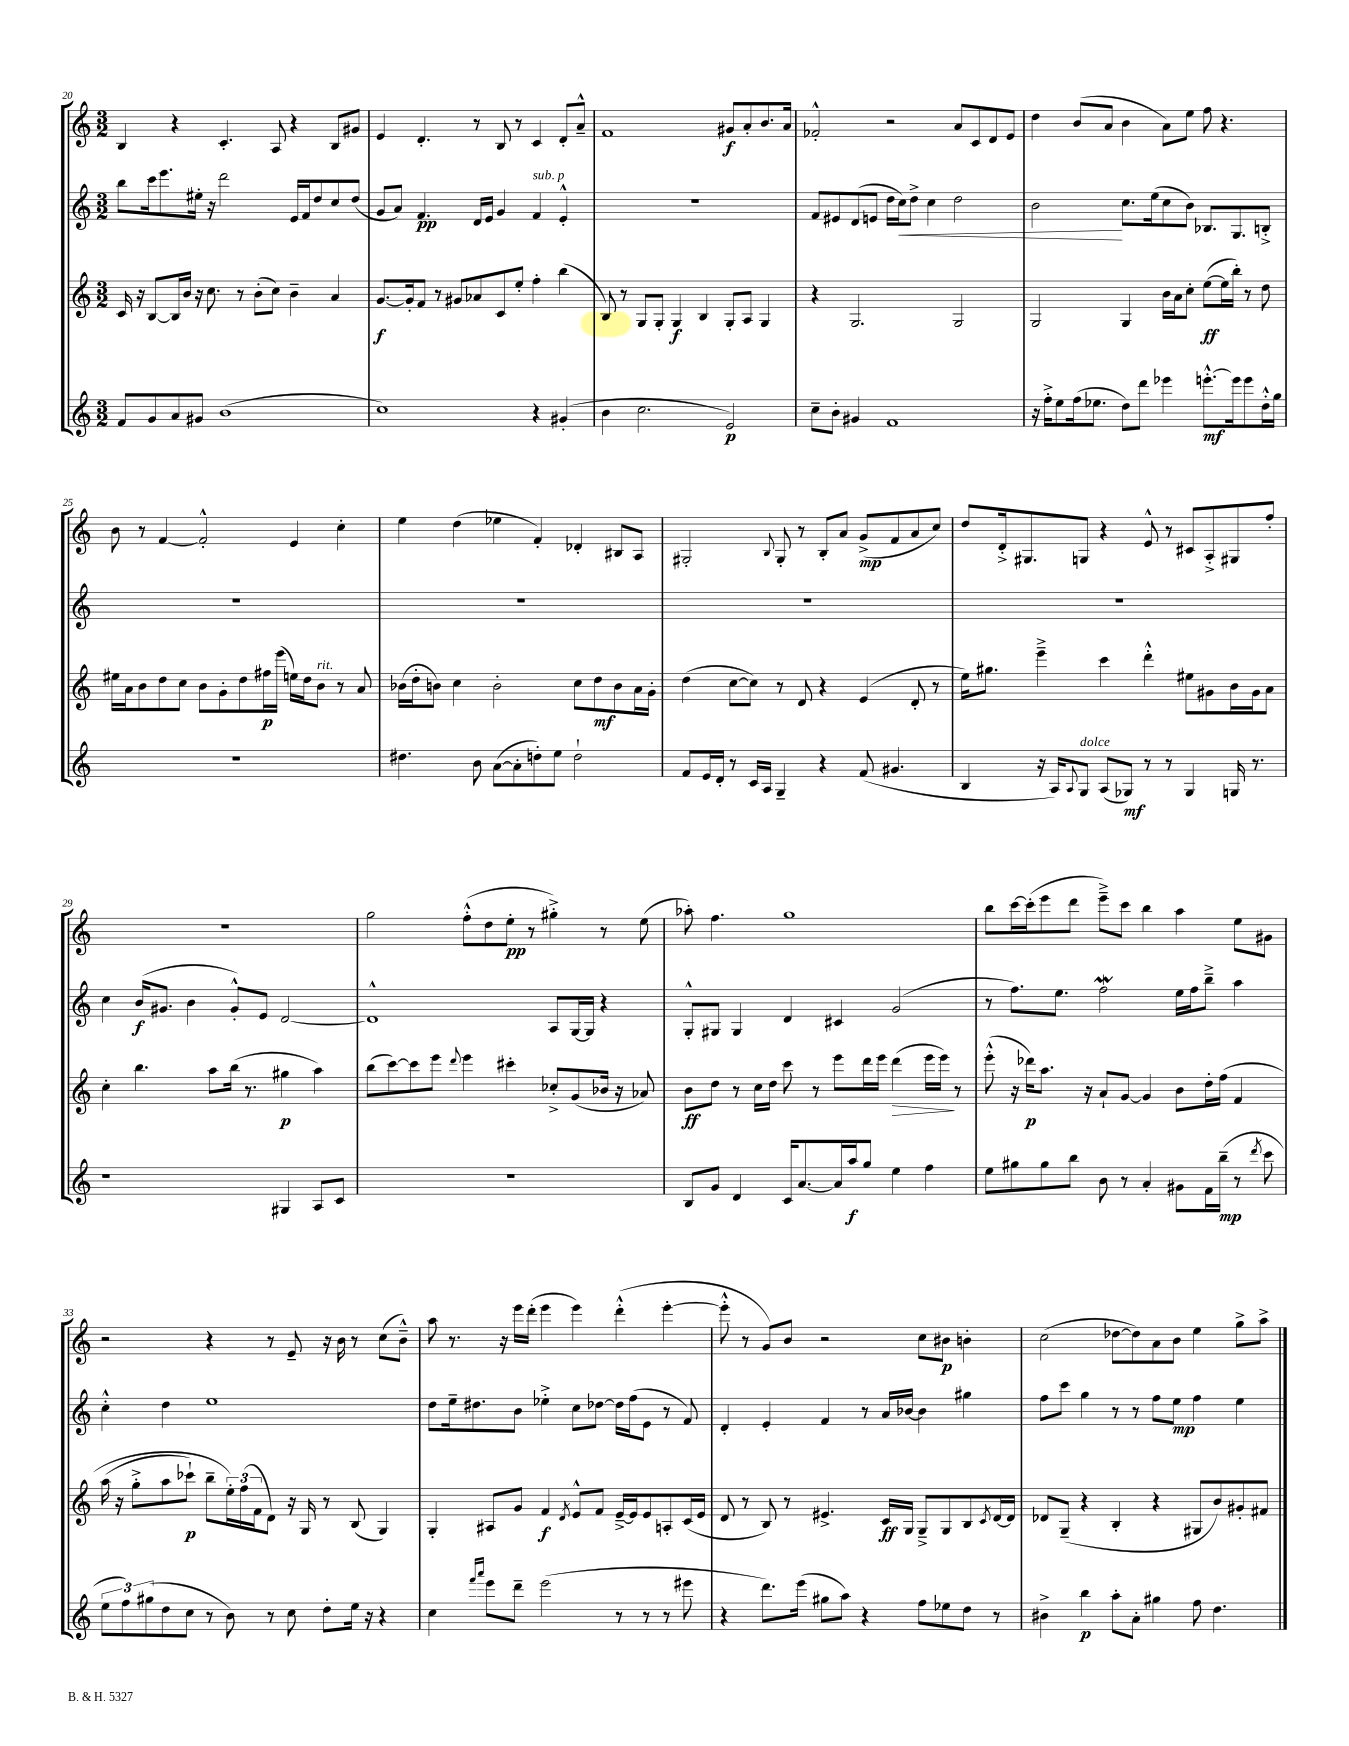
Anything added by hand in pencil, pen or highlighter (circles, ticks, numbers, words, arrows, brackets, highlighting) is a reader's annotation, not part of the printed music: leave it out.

**kern	**kern	**kern	**kern
*staff4	*staff3	*staff2	*staff1
*clefG2	*clefG2	*clefG2	*clefG2
*k[]	*k[]	*k[]	*k[]
*M3/2	*M3/2	*M3/2	*M3/2
8f/L	16c/	8bb\L	4B/
.	16r	.	.
8g/	[8B/L	16ccc\k	.
.	.	8.eee\	.
8a/	16B/]L	.	4r
.	16b/JJ	.	.
8g#/J	16r	16ee#'\Jk	.
.	8.cc\	16r	.
(1b	.	2ddd\	4.c'/
.	8r	.	.
.	(8b'\L	.	.
.	8cc\J)	.	8A/
.	4b~\	16e/LL	4r
.	.	16f/J	.
.	.	8dd/	.
.	4a/	8cc/	8B/L
.	.	(8dd/J	8g#/J
=	=	=	=
1cc)	[8.g/L	8g/L	4e/
.	.	8a/J)	.
.	16g'/]k	.	.
.	8f/J	4.f/	4.d'/
.	8r	.	.
.	8g#/L	.	.
.	8a-/	16d/LL	8r
.	.	16e/JJ	.
.	8c/	4g/	8B/
.	8ee'/J	.	8r
4r	4ff'\	4f/	4c/
(4g#'/	(4bb\	4e'^^/	8d'/L
.	.	.	8a~^^/J
=	=	=	=
4b\	8B/)	1.r	1f
.	8r	.	.
2.cc\	8G/L	.	.
.	8G'/J	.	.
.	4G/	.	.
.	4B/	.	.
2e/)	8G'/L	.	8g#/L
.	8A/J	.	8a'/
.	4G/	.	8.b/
.	.	.	16a/Jk
=	=	=	=
8cc~\L	4r	8f/L	2f-'^^/
8b'\J	.	8e#/	.
4g#/	2.G/	(8d/	.
.	.	8e/J	.
1f	.	16dd\LL	2r
.	.	16cc\J)	.
.	.	8dd^\J	.
.	.	4cc\	.
.	2G/	2dd\	8a/L
.	.	.	8c/
.	.	.	8d/
.	.	.	8e/J
=	=	=	=
16r	2G/	2b\	4dd\
16ff'^\LK	.	.	.
8ee\	.	.	.
(16ff\k	.	.	(8b/L
8.ee-\J	.	.	.
.	.	.	8a/J
8dd\L)	4G/	8.cc\L	4b\
8ddd\J	.	.	.
.	.	(16ee\k	.
4eee-\	16b\LL	8cc\	8a\L)
.	16a\J	.	.
.	8cc'\J	8b\J)	8ee\J
[8.eee'^^\L	([8ee\L	8.B-/L	8ff\
.	16ee\]L	.	4.r
16eee\]k	16bb'\JJ)	8.G/	.
8eee\	8r	.	.
16dd'^^\L	8dd\	8B'^/J	.
16gg\JJ	.	.	.
=	=	=	=
1.r	16ee#\LL	1.r	8b\
.	16a\J	.	.
.	8b\	.	8r
.	8dd\	.	[4f/
.	8cc\J	.	.
.	8b\L	.	2f'^^/]
.	8g'\	.	.
.	8dd\	.	.
.	16ff#\L	.	.
.	(16eee\JJ	.	.
.	16ee\LL)	.	4e/
.	16dd\J	.	.
.	8b\J	.	.
.	8r	.	4cc'\
.	8a/	.	.
=	=	=	=
4.dd#\	(16b-\LL	1.r	4ee\
.	16dd'\J	.	.
.	8b\J)	.	.
.	4cc\	.	(4dd\
8b\	.	.	.
([8a\L	2b'\	.	4ee-\
8a'\]	.	.	.
8dd'\)	.	.	4f'/)
8ee\J	.	.	.
2dd`\	8cc\L	.	4d-'/
.	8dd\	.	.
.	8b\	.	8B#/L
.	16a\L	.	8A/J
.	16g'\JJ	.	.
=	=	=	=
8f/L	(4dd\	1.r	2G#'/
16e/L	.	.	.
16d'/JJ	.	.	.
8r	[8cc\L	.	.
16c/LL	8cc\]J)	.	.
16A/JJ	.	.	.
.	.	.	8qqB/
4G~/	8r	.	8G#'/
.	8d/	.	8r
4r	4r	.	8B'/L
.	.	.	8a/J
(8f/	(4e/	.	(8g^/L
4.g#/	.	.	8f/
.	8d'/	.	8a/
.	8r	.	8cc/J)
=	=	=	=
4B/	16ee\LK)	1.r	8dd/L
.	8.gg#\J	.	.
.	.	.	16d'^/k
.	.	.	8.G#/
16r	4eee~^\	.	.
16A/LK)	.	.	.
8qqA/	.	.	.
8G/J	.	.	8G/J
(8A/L	4ccc\	.	4r
8G-/J)	.	.	.
8r	4ddd'^^\	.	8e^^/
8r	.	.	8r
4G-/	8ee#\L	.	8c#/L
.	8g#\	.	8A'^/
16G/	16b\L	.	8G#/
8.r	16g#\J	.	.
.	8a\J	.	8ff'/J
=	=	=	=
1r	4cc'\	4cc\	1.r
.	4.bb\	(16b/LK	.
.	.	8.g#/J	.
.	.	4b\	.
.	8aa\L	.	.
.	(16bb\Jk	8g#'^^/L)	.
.	8.r	.	.
.	.	8e/J	.
4G#/	4gg#\	[2d/	.
8A/L	4aa\)	.	.
8c/J	.	.	.
=	=	=	=
1.r	(8bb\L	1d^^]	2gg\
.	[8ccc\)	.	.
.	8ccc\]	.	.
.	8eee\J	.	.
.	8qqddd/	.	.
.	4eee\	.	(8ff'^^\L
.	.	.	8dd\
.	4ccc#'\	.	8ee'\J
.	.	.	8r
.	8cc-'^/L	8A/L	4gg#'^\)
.	(8g/	[16G/L	.
.	.	16G/]JJ	.
.	16b-/Jk	4r	8r
.	16r	.	.
.	8a-/)	.	(8ee\
=	=	=	=
8B/L	8b\L	8G'^^/L	8aa-'\)
8g/J	8dd\J	8G#/J	4.ff\
4d/	8r	4G#/	.
.	16cc\LL	.	.
.	16dd\JJ	.	.
16c/LK	8ccc\	4d/	1gg
[8.a/	.	.	.
.	8r	.	.
16a/]L	8eee\L	4c#/	.
16aa/J	.	.	.
8gg/J	16ddd\L	.	.
.	16eee\JJ	.	.
4ee\	(4ddd\	(2g/	.
4ff\	16eee\LL	.	.
.	16eee\JJ)	.	.
.	8r	.	.
=	=	=	=
8ee\L	(8eee'^^\	8r	8bb\L
8gg#\	16r	8.ff\L)	[16ccc\L
.	16ddd-\LK)	.	(16ccc'\]J
8gg#\	8.aa\J	.	8eee\
.	.	8.ee\J	.
8bb\J	.	.	8ddd\J
.	16r	.	.
8b\	8a`/L	2ff\	8eee~^\L)
8r	[8g/J	.	8ccc\J
4a'/	4g/]	.	4bb\
8g#\L	8b\L	16ee\LL	4aa\
.	.	16ff\J	.
16f\L	16dd'\L	8bb~^\J	.
(16bb~\JJ	&(16ff\JJ	.	.
8r	4f/	4aa\	8ee\L
8qddd/	.	.	.
8ccc\	.	.	8g#\J
=	=	=	=
12ee\L	(16aa\	4cc'^^\	2r
.	16r	.	.
12ff\)	.	.	.
.	8gg'^\L	.	.
(12gg#\	.	.	.
8dd\	8aa\	4dd\	.
8cc\J	8ccc-`\J)	.	.
8r	8bb~\L	1ee	4r
8b\)	24ee'\L&)	.	.
.	(24ff\	.	.
.	24f\J	.	.
8r	8d\J)	.	8r
8cc\	16r	.	8e~/
.	16G/	.	.
8dd'\L	8r	.	16r
.	.	.	16b\
16ee\Jk	(8B/	.	8r
16r	.	.	.
4r	4G/)	.	(8cc\L
.	.	.	8b~^^\J)
=	=	=	=
4cc\	4G'/	8dd\L	8aa\
.	.	16ee~\k	8.r
.	.	8.dd#\	.
16qqfff/LL	.	.	.
16qqaaa/JJ	.	.	.
8eee\L	8A#/L	.	.
.	.	.	16r
8ddd~\J	8g/J	8b\J	16eee\LL
.	.	.	(16ddd'\JJ
(2eee\	4f/	4ee-'^\	4eee\
.	8qd/	.	.
.	8e^^/L	8cc\L	4eee\)
.	8f/J	[8dd-\J	.
8r	[16e~^/LL	16dd-\]LL	(4ddd'^^\
.	16e/]J	(16ff\J	.
8r	8e/	8e\J	.
8r	8A'/	8r	[4eee'\
8eee#\	(16c/L	8f/)	.
.	16e/JJ	.	.
=	=	=	=
4r	8d/	4d'/	8eee'^^\]
.	8r	.	8r
8.ddd\L)	8B/)	4e'/	8g/L)
.	8r	.	8b/J
(16eee\Jk	.	.	.
8gg#\L	4.e#^/	4f/	2r
8aa\J)	.	.	.
4r	.	8r	.
.	16c/LL	16a/LL	.
.	16G/JJ	[16b-/JJ	.
8ff\L	8G~^/L	4b-\]	8cc\L
8ee-\	8G/	.	8b#\J
8dd\J	8B/	4gg#\	4b'\
.	8qc/	.	.
8r	[16d/L	.	.
.	16d/]JJ	.	.
=	=	=	=
4b#^\	8d-/L	8ff\L	(2cc\
.	(8G~/J	8ccc\J	.
4bb\	4r	4gg\	.
8aa'\L	4B'/	8r	[8dd-\L
8a'\J	.	8r	8dd-\])
4gg#\	4r	8ff\L	8a\
.	.	8ee\J	8b\J
8ff\	8G#/L	4ff\	4ee\
4.dd\	8b/)	.	.
.	8g#'/	4ee\	8gg^\L
.	8f#/J	.	8aa^\J
==	==	==	==
*-	*-	*-	*-
